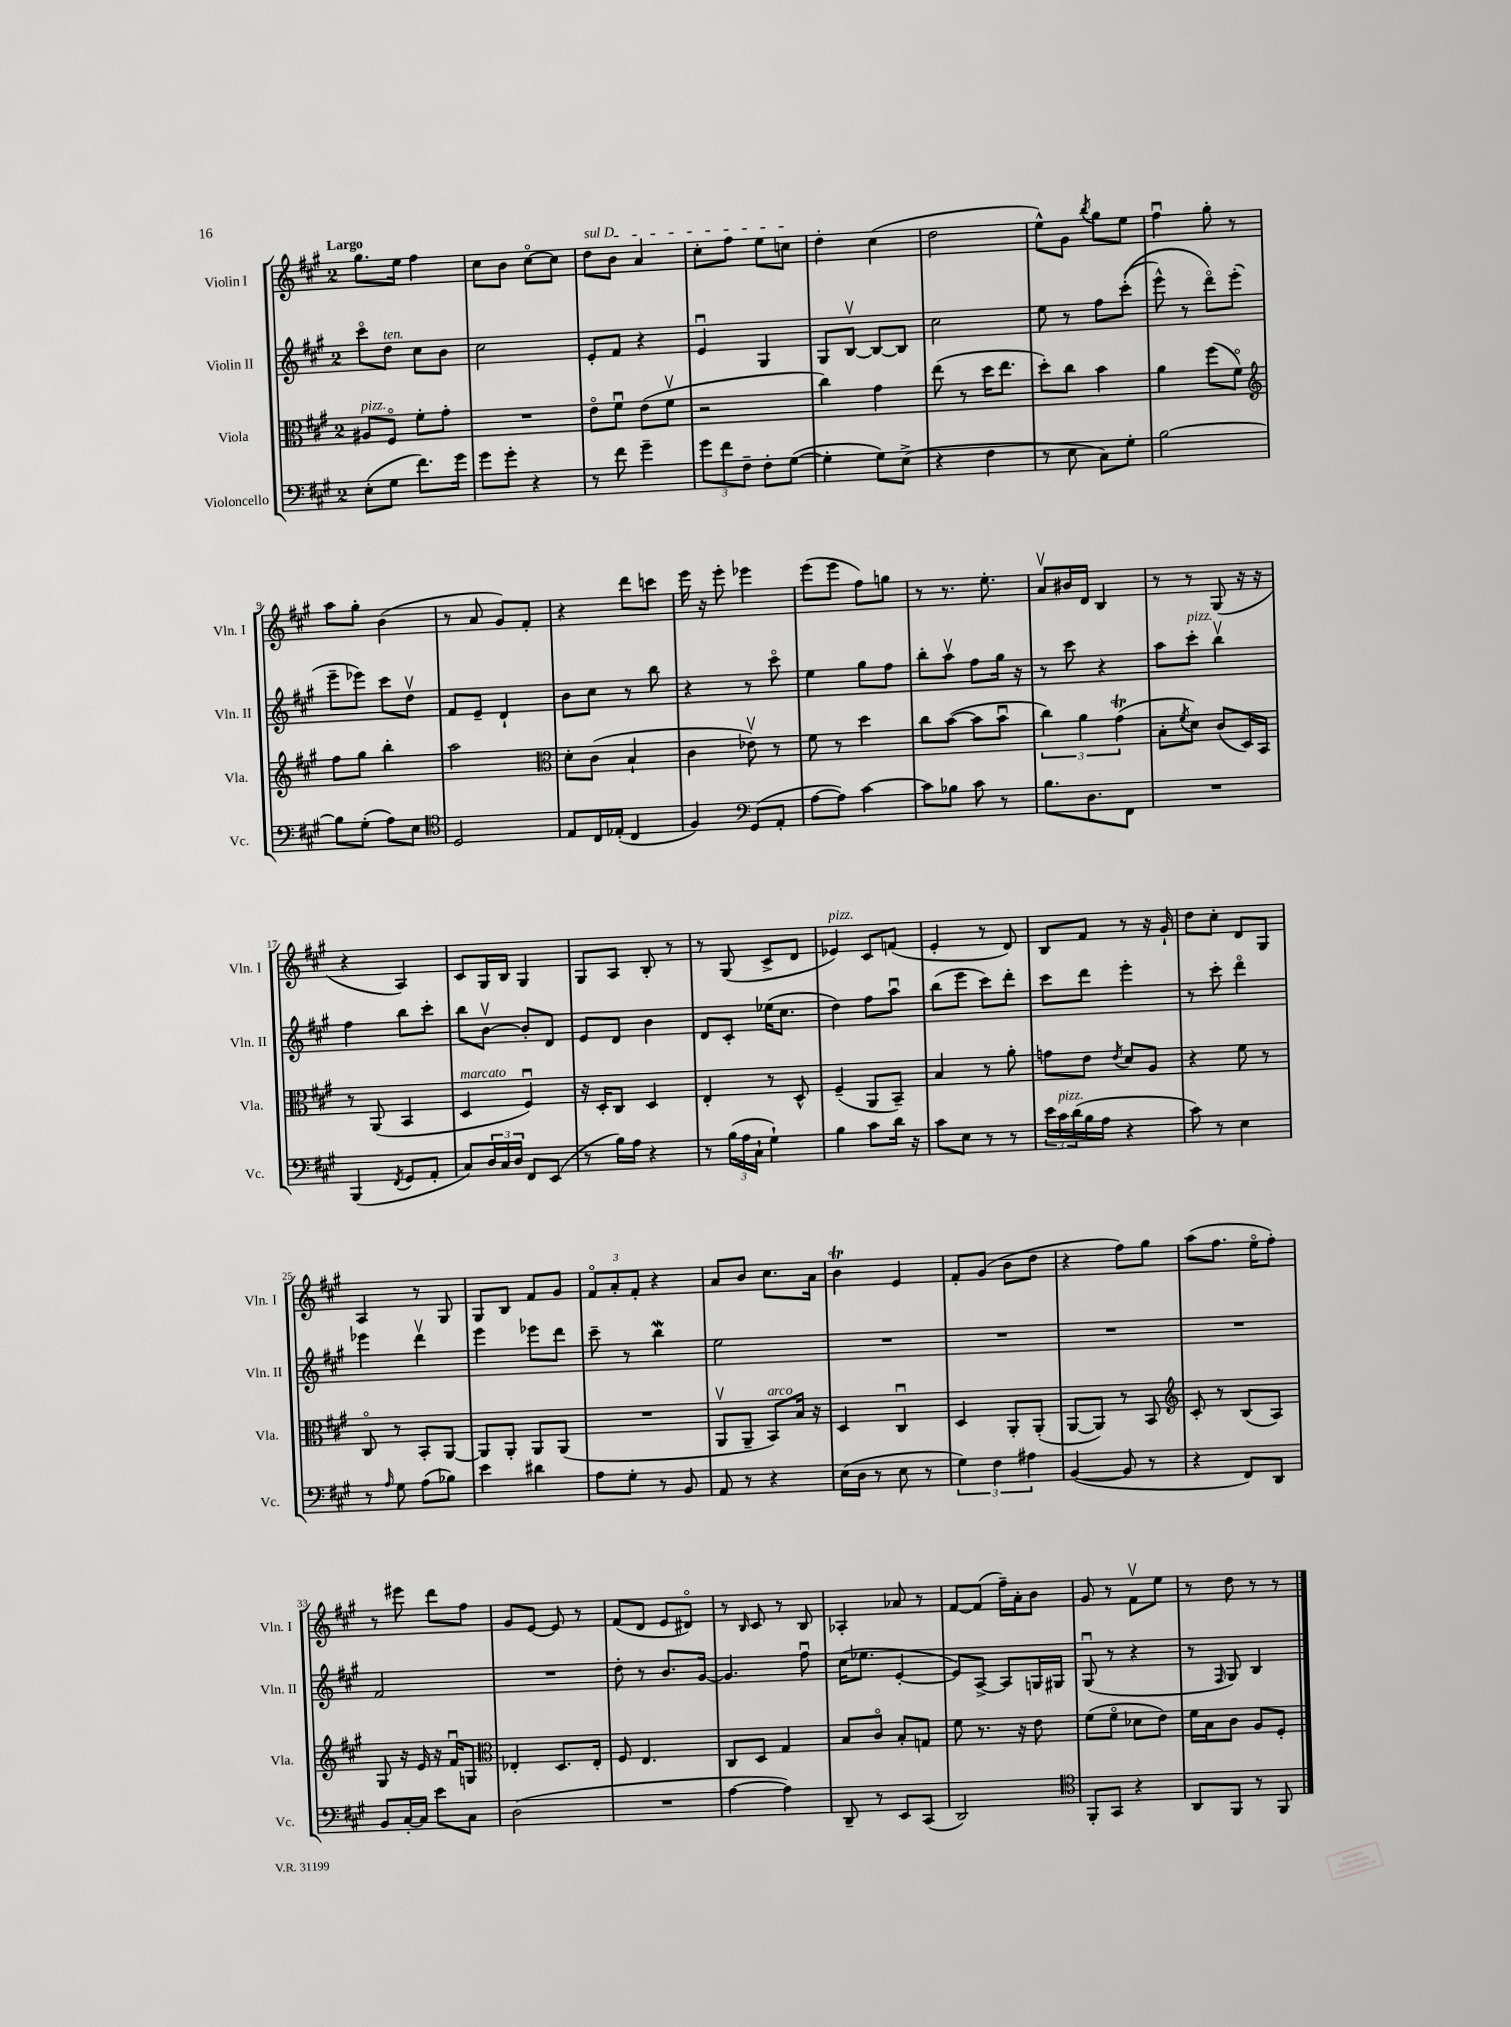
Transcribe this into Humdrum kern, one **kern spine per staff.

**kern	**kern	**kern	**kern
*staff4	*staff3	*staff2	*staff1
*clefF4	*clefC3	*clefG2	*clefG2
*k[f#c#g#]	*k[f#c#g#]	*k[f#c#g#]	*k[f#c#g#]
*M2/4	*M2/4	*M2/4	*M2/4
(8E'	8A#	8ccc#o	8.gg#
8G#	8F#o	8dd	.
.	.	.	16ee
8.f#)	8f#'	8cc#	4ff#
.	8g#'	8b	.
16g#	.	.	.
=	=	=	=
8g#	2r	2cc#	8cc#
8g#'	.	.	8b
4r	.	.	[8cc#o
.	.	.	8cc#]
=	=	=	=
8r	8eo	8e'	8dd
8f#	8f#u	8f#	8b
4g#~	(8e	4r	4a
.	8f#v	.	.
=	=	=	=
12g#	2r	4eu	8cc#'
12f#	.	.	.
.	.	.	8ff#
12F#~	.	.	.
8F#'	.	4G#	8ee
([8G#	.	.	8cc
=	=	=	=
4G#']	4cc#)	8G#	4dd'
.	.	[8Bv	.
8G#)	4g#	8B_	(4cc#
(8E^	.	8B]	.
=	=	=	=
4r	(8ee	2cc#	2dd
.	8r	.	.
4F#	16dd	.	.
.	8.ee	.	.
=	=	=	=
8r	8dd')	8ee	8ee^^)
8E	8cc#	8r	8g#
.	.	.	8qbb
8C#)	4b	8ff#	8gg#
8G#'	.	&((8ccc#'	8ee
=	=	=	=
[2B	4a	8eee^^)	4ff#u
.	.	8r	.
.	(8ff#	8dddo&)	8gg#'
.	8f#o)	(8eee'	8r
=	=	=	=
*	*clefG2	*	*
8B]	8ff#	8eee~	8aa
(8G#'	8gg#	8eee-)	8gg#'
8A)	4bb'	8ccc#	(4b
8E	.	8ddv	.
=	=	=	=
*clefC4	*	*	*
2D	2aa	8f#	8r
.	.	8e~	8a
.	.	4d`	8g#)
.	.	.	8f#'
=	=	=	=
*	*clefC3	*	*
8E	8d'	8b	4r
16C#	(8c#	8cc#	.
(16E-'	.	.	.
4C#	4B`	8r	8ddd
.	.	8bb	8ccc
=	=	=	=
4F#)	4c#	4r	16eee
.	.	.	16r
.	.	.	8eee'
*clefF4	*	*	*
(8GG#	8e-v)	8r	4eee-
8AA'	8r	8ccc#o	.
=	=	=	=
[8A	8f#	4ee	(8eee
8A])	8r	.	8eee
[4c#	4dd	8gg#	8ff#)
.	.	8ff#	8gg
=	=	=	=
8c#]	8cc#	8bb'	8r
8B-	([8b	8aav	8.r
8c#	8b]	8ff#	.
.	.	.	8.ee'
8r	8bu	16gg#	.
.	.	16r	.
=	=	=	=
8.B	6cc#)	8r	8av
.	.	8ccc#	16b#
.	6a	.	.
8.D	.	.	16d
.	.	4r	4B
.	(6g#	.	.
8FF#	.	.	.
=	=	=	=
2r	8B'	8aa	8r
.	8qf#	.	.
.	8d)	8ccc#'	8r
.	(8c#	4bbv	(8G#
.	16D)	.	16r
.	16BB	.	16r
=	=	=	=
(4BBB	8r	4ff#	4r
.	(8AA	.	.
8qFF#	.	.	.
8GG#	4BB	8bb	4A)
8AA'	.	8ccc#'	.
=	=	=	=
8C#)	4D	8bb	8c#
24D	.	[8bv	16G#
24C#	.	.	.
.	.	.	16B
24D	.	.	.
8FF#	4F#u)	8b']	4G#
(8EE	.	8d	.
=	=	=	=
8r	16r	8e	8G#
.	16D'	.	.
16B)	8C#	8d	8A
16A	.	.	.
4r	4D	4b	8B'
.	.	.	8r
=	=	=	=
8r	4E'	8d	8r
(24B	.	8c#'	(8G#
24A	.	.	.
24C#`	.	.	.
4G#`)	8r	(16ee-	8c#^
.	.	8.cc#	.
.	8D^^	.	8d
=	=	=	=
4B	(4F#~	4dd)	4e-)
8c#	8AA	8ff#	8c#
16d	8BB~)	8aau	(8f
16r	.	.	.
=	=	=	=
8c#	4B	(8bb	4e'
8E	.	8eee	.
8r	8r	8ccc#)	8r
8r	8a'	8ddd'	8d)
=	=	=	=
24e	8g	8ccc#	8B
24c#	.	.	.
(24d	.	.	.
16B	8e	8ddd	8f#
16A	.	.	.
.	8qe	.	.
4r	8d	4eee'	8r
.	8A	.	16r
.	.	.	16g#`
=	=	=	=
8c#)	4r	8r	8dd
8r	.	8ccc#'	8cc#'
4E	8f#	4dddo	8d
.	8r	.	8G#
=	=	=	=
8r	8C#o	4eee-	4A
16qqA	.	.	.
8G#	8r	.	.
(8A	8BB'	4dddv	8r
8B-)	[8AA	.	8G#
=	=	=	=
4e	8AA]	4eee	8G#
.	8AA'	.	8B
4d#	8AA	8eee-	8f#
.	(8AA	8ddd	8g#
=	=	=	=
8A	2r	8ccc#~	12f#o
.	.	.	12a'
8G#'	.	8r	.
.	.	.	12f#'
8r	.	4bb	4r
8BB	.	.	.
=	=	=	=
8AA	8AAv	2ee	8a
8r	8AA~	.	8b
4r	8BB)	.	8.cc#
.	16B	.	.
.	16r	.	16a
=	=	=	=
(16E	4D	2r	4b
16D	.	.	.
8r	.	.	.
8E	4C#u	.	4e
8r	.	.	.
=	=	=	=
6G#)	4D	2r	8f#'
.	.	.	(8g#
6F#	.	.	.
.	8AA'	.	8b
6A#	.	.	.
.	(8AA'	.	8dd
=	=	=	=
([4BB	[8AA	2r	4r
.	8AA])	.	.
8BB]	8r	.	8ff#)
8r	8BB	.	8gg#
=	=	=	=
*	*clefG2	*	*
4r	8c#'	2r	(8aa
.	8r	.	8.ff#
8FF#)	(8B	.	.
.	.	.	16eeo
8DD	8A)	.	8ff#')
=	=	=	=
8BB	8G#	2f#	8r
[16C#'	16r	.	8eee#
16C#]	16e	.	.
8e	16r	.	8ddd
.	16f#u	.	.
8C#	8G	.	8ff#
=	=	=	=
*	*clefC3	*	*
(2D	4E-'	2r	8g#
.	.	.	[8e
.	8.D	.	8e]
.	.	.	8r
.	16E-'	.	.
=	=	=	=
2r	8F#	8dd'	(8f#
.	4.E	8r	8d
.	.	8.b	8e
.	.	.	8d#o)
.	.	[16g#	.
=	=	=	=
[4A	8C#	4.g#]	8r
.	.	.	16qqB
.	8D	.	8c#
4A])	4G#	.	8r
.	.	8ff#u	8B
=	=	=	=
8DD~	8B	(16cc#	4A-'
.	.	8.ee-	.
8r	8c#o	.	.
8EE	8B'	[4e'	8a-
(8CC#	8G	.	8r
=	=	=	=
2DD)	8f#	8e])	[8f#
.	8.r	[8A^	(8f#]
.	.	8A]	16ff#~)
.	16r	.	16a'
.	8e	16G	8b
.	.	16G#	.
=	=	=	=
*clefC4	*	*	*
8FF#'	(8f#	(8G#u	8g#
8GG#	8f#o	8r	8r
4r	8d-	4r	8f#v
.	8e)	.	8ee
=	=	=	=
8AA	16f#	8r	8r
.	16B	.	.
.	.	16qqF#	.
8FF#	8c#	8G#)	8dd
8r	8A	4B	8r
8FF#	8F#'	.	8r
==	==	==	==
*-	*-	*-	*-
